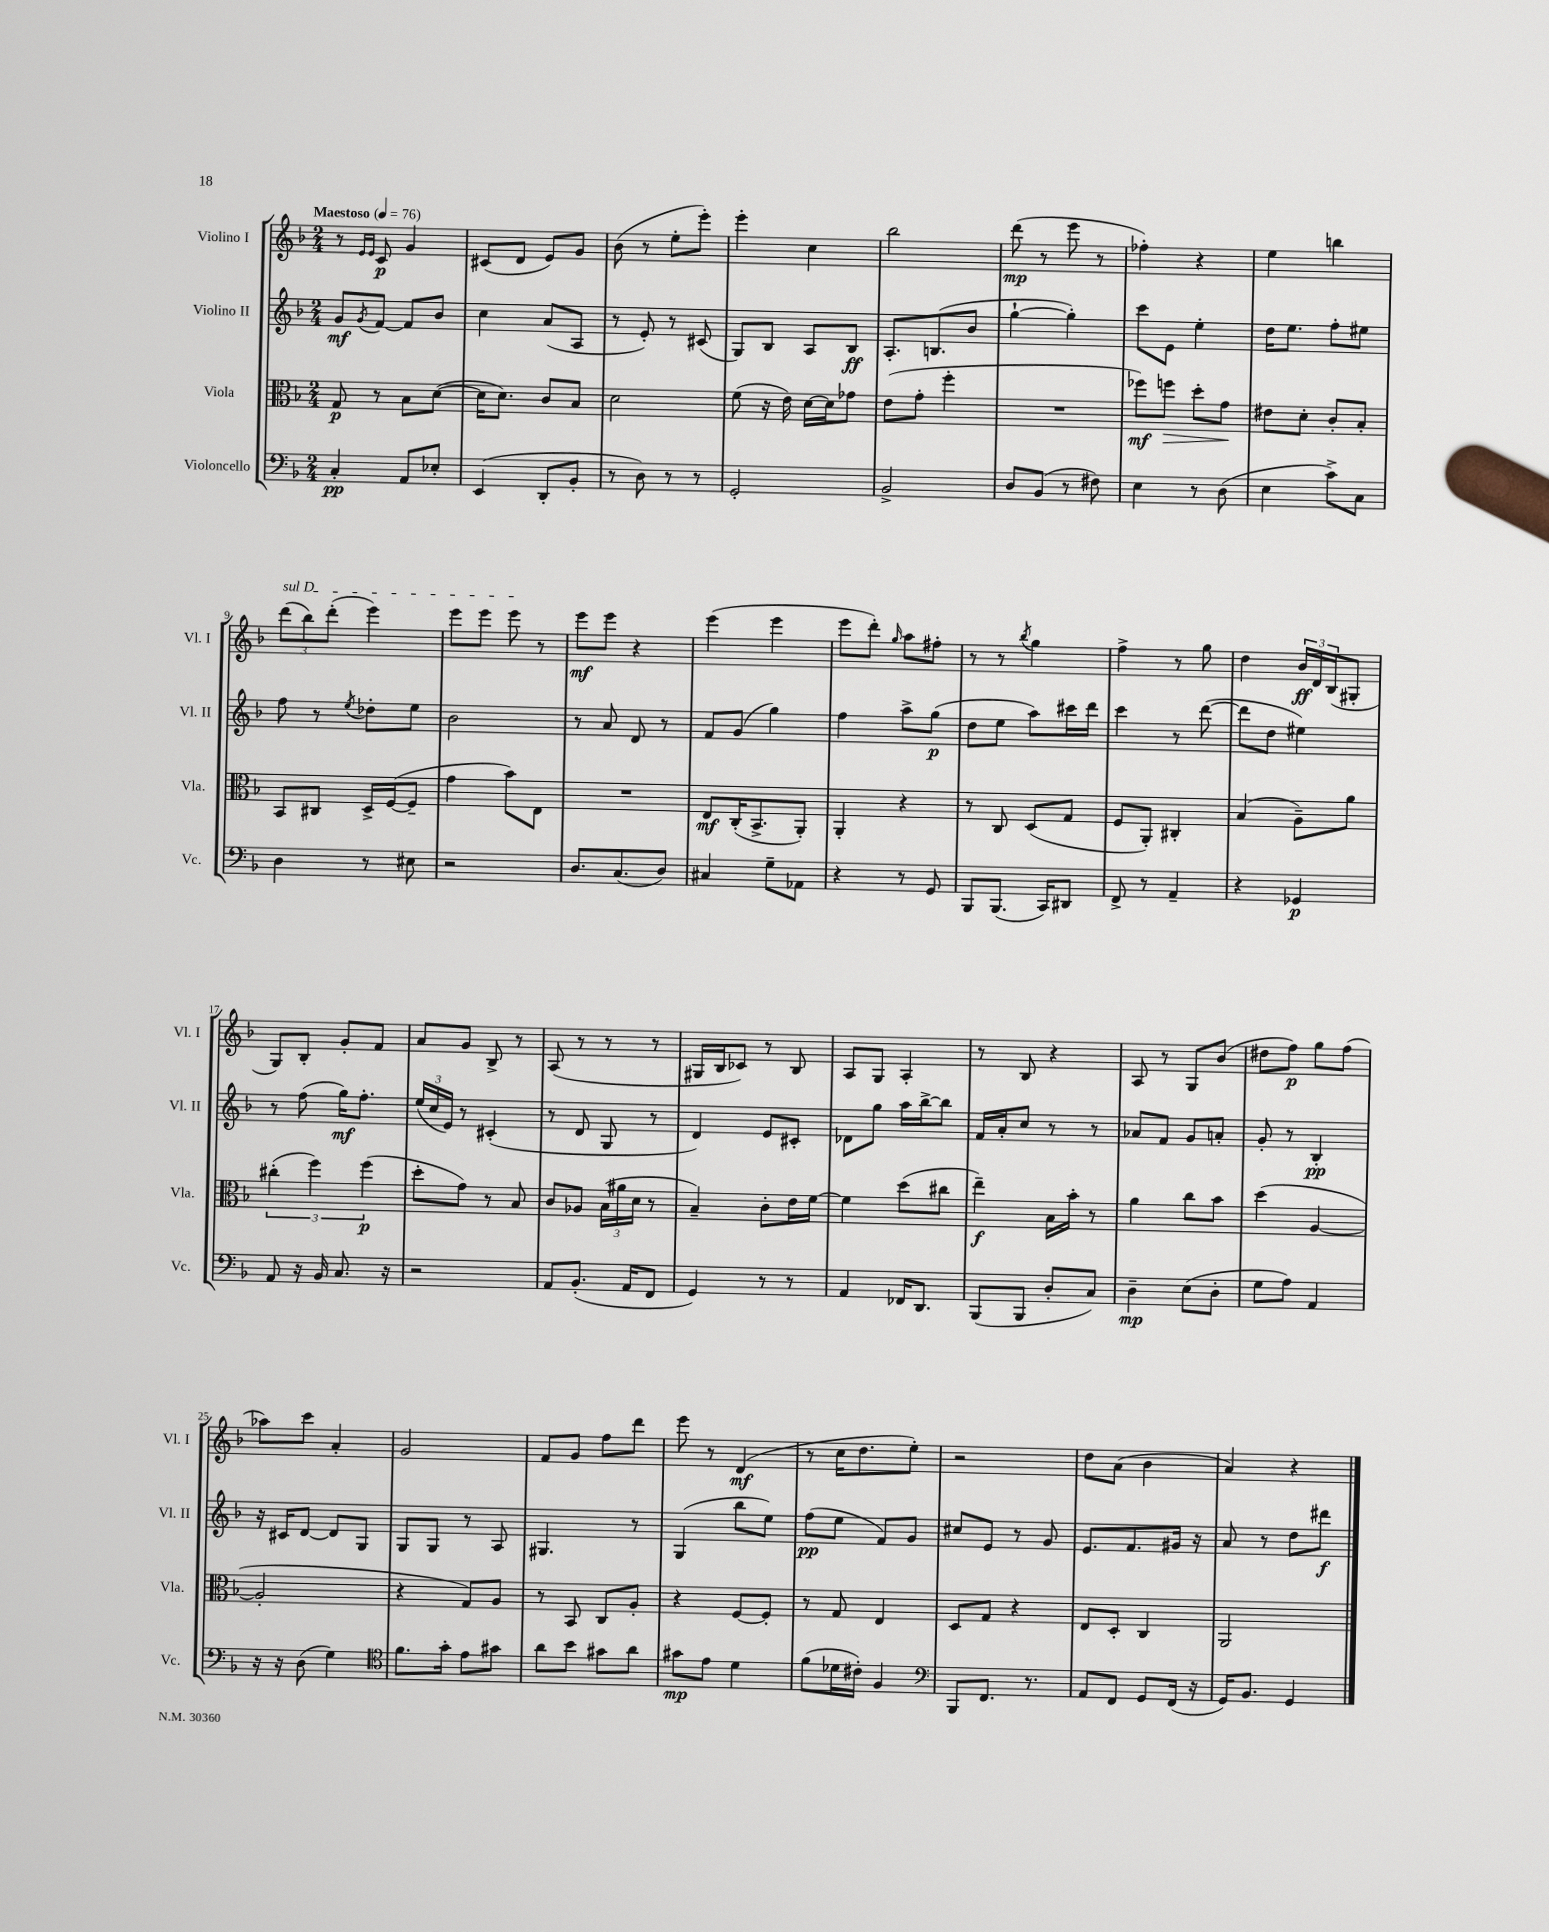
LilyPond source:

<<
\new StaffGroup <<
\new Staff = "s0" \with { instrumentName = "Violino I" shortInstrumentName = "Vl. I" } {
    \clef treble \key f \major \numericTimeSignature \time 2/4 \tempo "Maestoso" 4 = 76
    r8 \grace { e'16 e'16 } c'8\p g'4 |
    cis'8( d'8 e'8) g'8 |
    bes'8( r8 e''8-. e'''8-.) |
    e'''4-. c''4 |
    bes''2 |
    d'''8\mp( r8 e'''8 r8 |
    fes''4-.) r4 |
    e''4 b''4 |
    \tuplet 3/2 { \once \override TextSpanner.bound-details.left.text = \markup { \italic "sul D" } d'''8\startTextSpan( bes''8) d'''8-.( } e'''4) |
    e'''8 e'''8 e'''8\stopTextSpan r8 |
    e'''8\mf e'''8 r4 |
    e'''4( e'''4 |
    e'''8 d'''8-.) \grace { g''16 } a''8 fis''8-. |
    r8 r8 \acciaccatura { bes''8 } g''4 |
    f''4-> r8 g''8 |
    d''4 \tuplet 3/2 { bes'16\ff d'16 bes16( } gis8-. |
    g8) bes8-. g'8-. f'8 |
    a'8 g'8 bes8-> r8 |
    a8( r8 r8 r8 |
    gis16 bes16 ces'8) r8 bes8 |
    a8 g8 a4-. |
    r8 bes8 r4 |
    a8 r8 g8 bes'8( |
    dis''8 f''8\p) g''8 f''8( |
    aes''8) c'''8 a'4-. |
    g'2 |
    f'8 g'8 f''8 d'''8 |
    e'''8 r8 d'4\mf( |
    r8 c''16 d''8. e''8-.) |
    r2 |
    d''8 a'8( bes'4 |
    a'4) r4 \bar "|." |
}
\new Staff = "s1" \with { instrumentName = "Violino II" shortInstrumentName = "Vl. II" } {
    \clef treble \key f \major \numericTimeSignature \time 2/4
    g'8\mf \acciaccatura { g'8 } f'8~ f'8 bes'8 |
    c''4 a'8( a8 |
    r8 e'8-.) r8 cis'8( |
    g8) bes8 a8 bes8\ff |
    a8.-. b8.( bes'8 |
    g''4~-! g''4-.) |
    c'''8 e'8 e''4-. |
    d''16 e''8. f''8-. eis''8 |
    f''8 r8 \acciaccatura { e''8 } des''8-. e''8 |
    bes'2 |
    r8 a'8 d'8 r8 |
    f'8 g'8( g''4) |
    f''4 a''8-> g''8\p( |
    d''8 e''8 a''8) cis'''16 d'''16 |
    c'''4 r8 d'''8~( |
    d'''8 d''8 eis''4) |
    r8 f''8( g''16\mf) f''8.-. |
    \tuplet 3/2 { e''16( c''16 e'16) } r8 cis'4-.( |
    r8 d'8 g8 r8 |
    d'4) e'8 cis'8-. |
    des'8 g''8 a''16 bes''16~-> bes''8 |
    f'16 a'16-. c''8 r8 r8 |
    aes'8 f'8 g'8 a'8-. |
    g'8-. r8 bes4-.\pp |
    r16 cis'16 d'8~ d'8 g8 |
    g8 g8 r8 a8 |
    gis4. r8 |
    g4( bes''8 e''8) |
    f''8\pp( e''8 f'8) g'8 |
    cis''8 e'8 r8 g'8 |
    e'8. f'8. gis'16 r16 |
    a'8 r8 d''8 dis'''8\f \bar "|." |
}
\new Staff = "s2" \with { instrumentName = "Viola" shortInstrumentName = "Vla." } {
    \clef alto \key f \major \numericTimeSignature \time 2/4
    g8\p r8 bes8 d'8~( |
    d'16 d'8.) c'8 bes8 |
    d'2 |
    f'8( r16 e'16) d'16~ d'16 ges'8 |
    e'8( g'8-. f''4-. |
    R2 |
    fes''8\mf) f''8\> d''8-. g'8\! |
    eis'8 d'8-. c'8-. bes8-. |
    bes,8 cis8 d16-> f16~( f8-- |
    g'4 bes'8) e8 |
    R2 |
    e8\mf c16-.( bes,8.-> a,8-.) |
    a,4-. r4 |
    r8 c8 d8( g8 |
    f8 a,8-.) cis4-. |
    bes4( a8--) a'8 |
    \tuplet 3/2 { cis''4-.( f''4) f''4\p( } |
    d''8-. g'8) r8 bes8 |
    c'8 aes8 \tuplet 3/2 { bes16( ais'16 d'16 } r8 |
    bes4--) c'8-. e'16 f'16~ |
    f'4 d''8( cis''8 |
    e''4--\f) bes16 bes'16-. r8 |
    a'4 c''8 bes'8 |
    d''4( a4~ |
    a2-. |
    r4 g8) a8 |
    r8 bes,8 c8 a8-. |
    r4 f8~ f8-. |
    r8 g8 e4 |
    d8 g8 r4 |
    e8 d8-. c4 |
    a,2 \bar "|." |
}
\new Staff = "s3" \with { instrumentName = "Violoncello" shortInstrumentName = "Vc." } {
    \clef bass \key f \major \numericTimeSignature \time 2/4
    c4-.\pp a,8 ees8-. |
    e,4( d,8-. bes,8-. |
    r8 d8) r8 r8 |
    g,2-. |
    bes,2-> |
    d8 bes,8( r8 fis8) |
    e4 r8 d8( |
    e4 c'8->) c8 |
    d4 r8 eis8 |
    r2 |
    d8. c8.( d8) |
    cis4 g8-- aes,8 |
    r4 r8 g,8 |
    bes,,8 bes,,8.( c,16) dis,8 |
    f,8-> r8 a,4-- |
    r4 ges,4\p |
    a,8 r16 bes,16 c8. r16 |
    r2 |
    a,8 bes,8.-.( a,16 f,8 |
    g,4) r8 r8 |
    a,4 fes,16 d,8. |
    bes,,8( bes,,8 d8-. c8) |
    d4--\mp e8( d8-. |
    g8 a8) a,4 |
    r16 r16 d8( g4) |
    \clef tenor f'8. g'16-. e'8 gis'8 |
    a'8 bes'8 gis'8 a'8 |
    gis'8\mp e'8 d'4 |
    f'8( des'16 cis'16-.) f4 |
    \clef bass bes,,8 f,8. r8. |
    a,8 f,8 g,8 f,16( r16 |
    g,16) bes,8. g,4 \bar "|." |
}
>>
>>
